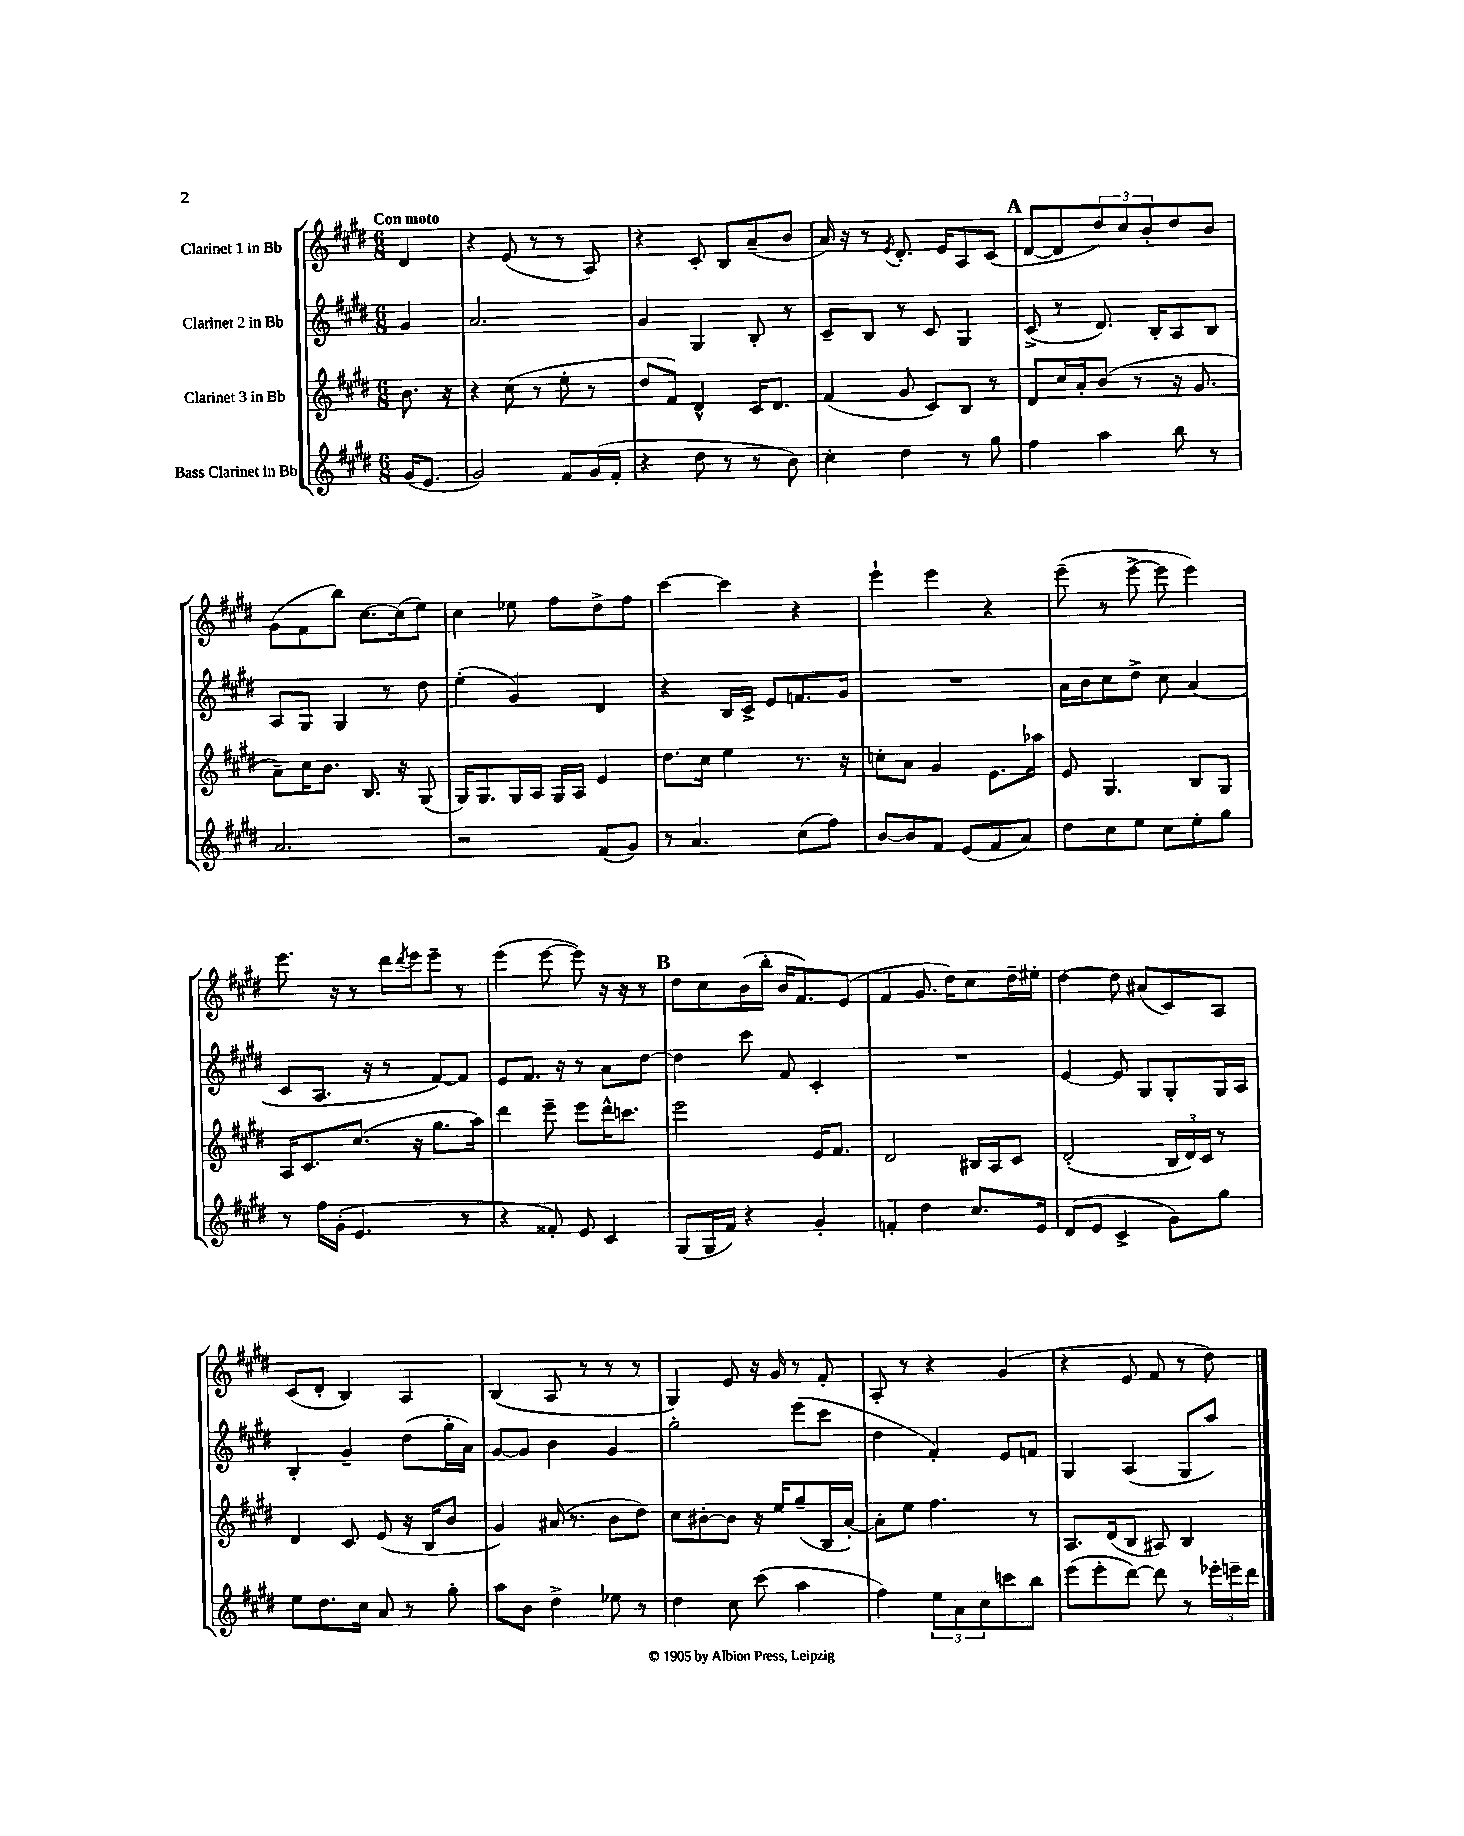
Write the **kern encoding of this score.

**kern	**kern	**kern	**kern
*part4	*part3	*part2	*part1
*staff4	*staff3	*staff2	*staff1
*I"Bass Clarinet in Bb	*I"Clarinet 3 in Bb	*I"Clarinet 2 in Bb	*I"Clarinet 1 in Bb
*clefG2	*clefG2	*clefG2	*clefG2
*k[f#c#g#d#]	*k[f#c#g#d#]	*k[f#c#g#d#]	*k[f#c#g#d#]
*M6/8	*M6/8	*M6/8	*M6/8
=	=	=	=
!	!	!	!LO:TX:a:B:t=Con moto
(16g#/KL	8.b\	4g#/	4d#/
8.e/J	.	.	.
.	16r	.	.
=1	=1	=1	=1
2g#/)	4r	2.a/	4r
.	(8cc#\	.	(8e/
.	8r	.	8r
8f#/L	8ee'\	.	8r
(16g#/L	8r	.	8A/)
16f#'/JJ	.	.	.
=2	=2	=2	=2
4r	8dd#/L	4g#/	4r
.	8f#/J)	.	.
8dd#\	4d#^^/	4G#/	8c#'/
8r	.	.	8B/L
8r	16c#/KL	8B'/	(8a~/
.	8.d#/J	.	.
8b\)	.	8r	8b/J
=3	=3	=3	=3
4cc#'\	(4f#/	8c#~/L	16a/)
.	.	.	16r
.	.	8B/J	8r
.	.	.	8qe/
4dd#\	8g#/	8r	8.d#'/
.	8c#/L)	8c#/	.
.	.	.	16e/KL
8r	8B/J	4G#/	8A/
8gg#\	8r	.	(8c#/J
!!LO:REH:place=s1:t=A
=4	=4	=4	=4
4ff#\	8d#/L	(8c#^/	[8d#/L
.	16cc#/L	8r	8d#/]
.	16a'/J	.	.
4aa\	(8b/J	8.d#/)	12dd#/)
.	.	.	12cc#/
.	8r	.	.
.	.	.	12b'/
.	.	16B'/KL	.
8bb\	16r	8A/	8dd#/
.	8.g#/	.	.
8r	.	8B/J	8b/J
!!LO:LB:g=z
=5	=5	=5	=5
2.a/	8a~\L)	8A/L	(8g#\L
.	16cc#\K	8G#/J	8f#\
.	8.b\J	.	.
.	.	4G#/	8bb\J)
.	8.B/	.	[8.cc#\L
.	.	8r	.
.	16r	.	(16cc#\k]
.	(8G#/	8dd#\	8ee\J)
=6	=6	=6	=6
2r	16G#/KL)	(4ee'\	4cc#\
.	8.G#/	.	.
.	16G#/L	4g#/)	8ee-X\
.	16A/JJ	.	.
.	16G#/LL	.	8ff#\L
.	16A/JJ	.	.
(8f#/L	4e/	4d#/	8dd#^\
8g#/J)	.	.	8ff#\J
=7	=7	=7	=7
8r	8.dd#\L	4r	[4ccc#\
4.a/	.	.	.
.	16cc#\Jk	.	.
.	4ee\	16B/LL	4ccc#\]
.	.	16c#^/JJ	.
.	.	8e/L	.
(8cc#\L	8.r	8.fn/	4r
8ff#\J)	.	.	.
.	16r	16g#/Jk	.
=8	=8	=8	=8
[8b/L	8ccn'\L	2.r	4eee`\
8b/]	8a\J	.	.
8f#/J	4g#/	.	4eee\
(8e/L	.	.	.
8f#/	8.e\L	.	4r
8a/J)	.	.	.
.	16aa-X\Jk	.	.
=9	=9	=9	=9
8dd#\L	8e/	16a\LL	(8eee~\
.	.	16b\J	.
8cc#\	4.G#/	8cc#\	8r
8ee\J	.	8dd#^\J	[8eee^\
8cc#\L	.	8cc#\	8eee\]
8ee'\	8B/L	(4a/	4eee\)
8gg#\J	8G#/J	.	.
!!LO:LB:g=z
=10	=10	=10	=10
8r	16A/KL	8c#/L	8.eee\
.	8.c#/	.	.
16ff#\LL	.	8.A/J	.
(16g#'\JJ	.	.	16r
4.e/	(8.cc#/J	.	8r
.	.	16r	.
.	.	8r	16ddd#\LL
.	.	.	8qddd#/
.	16r	.	16eee\J
.	8.gg#\L	[8f#/L)	8eee~\J
8r	.	8f#/J]	8r
.	16aa\Jk)	.	.
=11	=11	=11	=11
4r	4ddd#\	8e/L	(4eee\
.	.	8.f#/J	.
8f##X'/)	8eee~\	.	[8eee\
.	.	16r	.
8e/	8eee\L	8r	8eee\])
4c#/	16ddd#^^\K	8a\L	16r
.	8.cccn\J	.	16r
.	.	[8dd#\J	8r
!!LO:REH:place=s1:t=B
=12	=12	=12	=12
(8G#/L	2eee\	4dd#\]	8dd#\L
16G#/L	.	.	8cc#\
16f#/JJ)	.	.	.
4r	.	8ccc#\	(16b\L
.	.	.	16bb'\JJ
.	.	8f#/	16b/KL
.	.	.	8.f#/)
4g#'/	16e/KL	4c#'/	.
.	8.f#/J	.	.
.	.	.	(8e/J
=13	=13	=13	=13
4fn'/	2d#/	2.r	4f#/
4dd#\	.	.	8.g#/
.	.	.	16dd#\KL)
8.cc#/L	16B#X/LL	.	8cc#\
.	16A/J	.	.
.	8c#/J	.	16dd#~\L
16e/Jk	.	.	16ee#X'\JJ
=14	=14	=14	=14
(8d#/L	(2d#'/	[4e/	[4dd#\
8e/J	.	.	.
4c#^/	.	8e/]	8dd#\]
.	.	8G#/L	(8a#X/L
8g#\L)	24B/LL	8G#'/	8c#/)
.	24d#/)	.	.
.	24c#/JJ	.	.
8gg#\J	8r	16G#/L	8A/J
.	.	16A/JJ	.
!!LO:LB:g=z
=15	=15	=15	=15
8ee\L	4d#/	4B'/	(8c#/L
8.dd#\	.	.	8d#'/J
.	8c#/	4g#~/	4B/)
16cc#\Jk	.	.	.
8a/	(8e/	.	.
8r	16r	(8dd#\L	4A/
.	16B/KL	.	.
8gg#'\	8b/J	16gg#'\L	.
.	.	16a\JJ)	.
=16	=16	=16	=16
8aa\L	4g#/)	[8g#/L	(4B/
8b\J	.	8g#/J]	.
4dd#^\	(16a#X/	4b\	8A/
.	8.r	.	.
.	.	.	8r
8ee-X\	8b\L	4g#/	8r
8r	8dd#\J)	.	8r
=17	=17	=17	=17
4dd#\	8cc#\L	2gg#'\	4G#/)
.	[8b#X'\	.	.
8cc#\	8b#\J]	.	8e/
(8ccc#\	16r	.	16r
.	16ee/KL	.	16g#/
4aa\	(8gg#~/	(8eee\L	8r
.	16B/L	8ccc#\J	8f#'/
.	[16a'/JJ)	.	.
=18	=18	=18	=18
4ff#\)	8a'\L]	4dd#\	8A'/
.	8ee\J	.	8r
12ee\L	4.ff#\	4f#'/)	4r
12a\	.	.	.
12cc#\	.	.	.
8cccn\	.	8e/L	(4g#/
8bb\J	8r	8fn/J	.
=19	=19	=19	=19
(8eee\L	8.A/L	4G#/	4r
8eee'\	.	.	.
.	(16d#/k	.	.
[8ddd#\J)	8B/J	(4A/	8e/
8ddd#\]	8A#X/)	.	8f#/
8r	4B/	8G#/L	8r
24eee-X'\LL	.	8aa/J)	8dd#\)
24eeen~\	.	.	.
24ddd#\JJ	.	.	.
==	==	==	==
*-	*-	*-	*-
